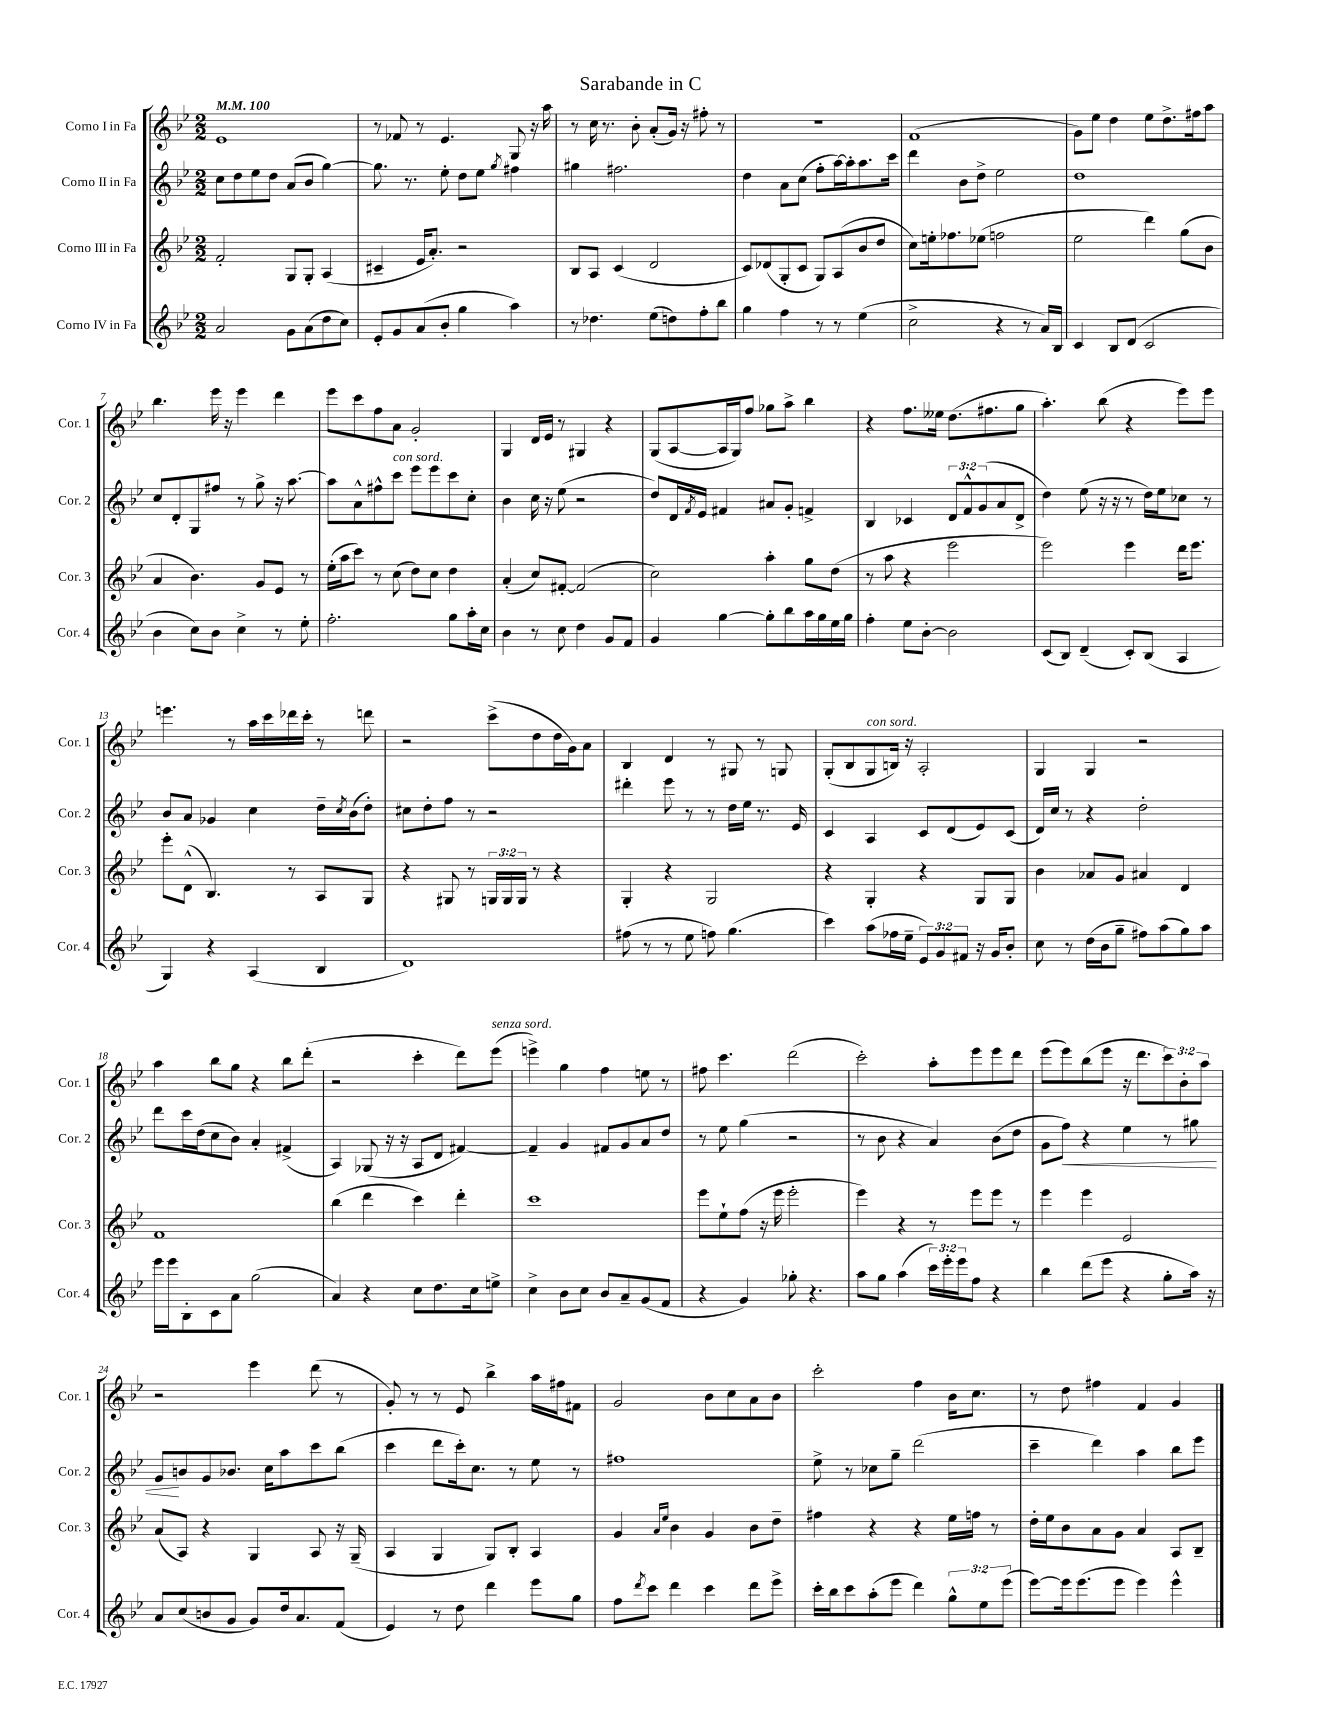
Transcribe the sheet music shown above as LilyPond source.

\header { title = "Sarabande in C" }
<<
\new StaffGroup <<
\new Staff = "s0" \with { instrumentName = "Corno I in Fa" shortInstrumentName = "Cor. 1" } {
    \clef treble \key bes \major \numericTimeSignature \time 2/2 \override Staff.TupletNumber.text = #tuplet-number::calc-fraction-text \tempo 4 = 100
    ees'1 |
    r8 fes'8 r8 ees'4. g8 r16 a''16 |
    r8 c''16 r8. bes'8-. a'8-.( g'16) r16 fis''8-. r8 |
    r1 |
    f'1( |
    g'8) ees''8 d''4 ees''8 d''8.-> fis''16 a''8 |
    bes''4. ees'''16 r16 ees'''4 d'''4 |
    ees'''8 c'''8 f''8 a'8 g'2-. |
    g4 d'16 ees'16 r8 gis4 r4 |
    g8( a8~ a16 g16) f''8 ges''8 a''8-> bes''4 |
    r4 f''8. eeses''16 d''8.( fis''8. g''8 |
    a''4.-.) bes''8( r4 ees'''8) ees'''8 |
    e'''4. r8 a''16 c'''16 des'''16 c'''16-. r8 d'''8 |
    r2 c'''8->( d''8 d''16 g'16) a'8 |
    bes4 d'4 r8 gis8 r8 g8 |
    g8-.( bes8 g8^\markup { \italic "con sord." } b16) r16 a2-. |
    g4 g4 r2 |
    a''4 bes''8 g''8 r4 bes''8 d'''8-.( |
    r2 c'''4-. d'''8) ees'''8^\markup { \italic "senza sord." }( |
    e'''4->) g''4 f''4 e''8 r8 |
    fis''8 c'''4. d'''2( |
    c'''2-.) a''8-. ees'''8 ees'''8 d'''8 |
    ees'''8( ees'''8) bes''8( ees'''8 r16 d'''8. \tuplet 3/2 { c'''8) bes'8-. a''8 } |
    r2 ees'''4 d'''8( r8 |
    g'8-.) r8 r8 ees'8 bes''4-> a''16 fis''16 fis'8 |
    g'2 bes'8 c''8 a'8 bes'8 |
    c'''2-. f''4 bes'16 c''8. |
    r8 d''8 fis''4 f'4 g'4 \bar "|." |
}
\new Staff = "s1" \with { instrumentName = "Corno II in Fa" shortInstrumentName = "Cor. 2" } {
    \clef treble \key bes \major \numericTimeSignature \time 2/2 \override Staff.TupletNumber.text = #tuplet-number::calc-fraction-text
    c''8 d''8 ees''8 d''8 a'8( bes'8 g''4~) |
    g''8. r8. ees''8-. d''8 ees''8 \acciaccatura { g''8 } fis''4 |
    gis''4 fis''2. |
    d''4 a'8 c''8( f''8-. a''16~) a''16-. a''8. c'''16 |
    d'''4 bes'8 d''8-> ees''2 |
    d''1 |
    c''8 d'8-. g8 fis''8 r8 g''8-> r16 a''8.~ |
    a''8 a'8-^ fis''8-^ c'''8^\markup { \italic "con sord." } ees'''8 ees'''8 c'''8 c''8-. |
    bes'4 c''16 r16 ees''8( r2 |
    d''8) d'16 \acciaccatura { f'8 } ees'16 fis'4 ais'8 g'8-. f'4-> |
    bes4 ces'4 \tuplet 3/2 { d'8 f'8-^ g'8( } a'8 d'8-> |
    d''4) ees''8( r16 r16 r8 d''16) ees''16 ces''8 r8 |
    bes'8 a'8 ges'4 c''4 d''16-- \acciaccatura { c''8 } bes'16( d''8-.) |
    cis''8 d''8-. f''8 r8 r2 |
    dis'''4-. ees'''8 r8 r8 d''16 ees''16 r8. ees'16 |
    c'4 a4 c'8 d'8( ees'8) c'8( |
    d'16) c''16 r8 r4 d''2-. |
    d'''8 c'''16 d''16( c''8 bes'8) a'4-. fis'4->( |
    a4) ges8( r16 r16 a8 d'8 fis'4~) |
    fis'4-- g'4 fis'8 g'8 a'8 d''8 |
    r8 ees''8 g''4( r2 |
    r8 bes'8 r4 a'4) bes'8( d''8 |
    g'8 f''8\<) r4 ees''4 r8 gis''8 |
    g'8\! b'8 g'8 bes'8. c''16 a''8 c'''8 bes''8( |
    c'''4 d'''8 c'''16-.) c''8. r8 ees''8 r8 |
    fis''1 |
    ees''8-> r8 ces''8 g''8-- d'''2( |
    c'''4-- d'''4) a''4 bes''8 ees'''8 \bar "|." |
}
\new Staff = "s2" \with { instrumentName = "Corno III in Fa" shortInstrumentName = "Cor. 3" } {
    \clef treble \key bes \major \numericTimeSignature \time 2/2 \override Staff.TupletNumber.text = #tuplet-number::calc-fraction-text
    f'2-. g8 g8-. a4( |
    cis'4-- ees'16 a'8.-.) r2 |
    bes8 a8 c'4( d'2 |
    c'8) des'8( g8-. c'8 g8) a8( bes'8 d''8 |
    c''8) e''16-. fes''8. ees''8( f''2 |
    ees''2 d'''4) g''8( bes'8 |
    a'4 bes'4.) g'8 ees'8 r8 |
    ees''16-.( a''16 c'''8) r8 c''8( d''8) c''8 d''4 |
    a'4-.( c''8) fis'8~-. fis'2( |
    c''2) a''4-. g''8 d''8( |
    r8 a''8 r4 ees'''2 |
    ees'''2) ees'''4 d'''16 ees'''8. |
    ees'''8-. d'8-^( bes4.) r8 a8 g8 |
    r4 gis8 r8 \tuplet 3/2 { g16 g16 g16 } r8 r4 |
    g4-. r4 g2 |
    r4 g4-. r4 g8 g8 |
    bes'4 aes'8 g'8 ais'4 d'4 |
    f'1 |
    bes''4( d'''4 c'''4) d'''4-. |
    c'''1 |
    ees'''8 ees''8-! f''8( r16 ees'''16 ees'''2-. |
    ees'''4) r4 r8 ees'''8 ees'''8 r8 |
    ees'''4 ees'''4 ees'2 |
    a'8( a8) r4 g4 a8 r16 g16--( |
    a4 g4 g8) bes8-. a4 |
    g'4 \grace { a'16 ees''16 } bes'4 g'4 bes'8 d''8-- |
    fis''4 r4 r4 ees''16 f''16 r8 |
    d''16-. ees''16 bes'8 a'8 g'8 a'4 a8 bes8-- \bar "|." |
}
\new Staff = "s3" \with { instrumentName = "Corno IV in Fa" shortInstrumentName = "Cor. 4" } {
    \clef treble \key bes \major \numericTimeSignature \time 2/2 \override Staff.TupletNumber.text = #tuplet-number::calc-fraction-text
    a'2 g'8 a'8( d''8 c''8) |
    ees'8-. g'8 a'8( bes'8-. g''4 a''4) |
    r8 des''4. ees''8( d''8) f''8-. bes''8 |
    g''4 f''4 r8 r8 ees''4( |
    c''2-> r4 r8 a'16) bes16 |
    c'4 bes8 d'8( c'2 |
    bes'4 c''8) bes'8 c''4-> r8 ees''8-. |
    f''2.-. g''8 a''16-. c''16 |
    bes'4 r8 c''8 d''4 g'8 f'8 |
    g'4 g''4~ g''8-. bes''8 a''16 g''16 ees''16 g''16 |
    f''4-. ees''8 bes'8~-. bes'2 |
    c'8( bes8) d'4--( c'8-.) bes8( a4 |
    g4) r4 a4( bes4 |
    d'1) |
    fis''8( r8 r8 ees''8 f''8) g''4.( |
    c'''4) a''8( fes''16 ees''16-- \tuplet 3/2 { ees'8) g'8 fis'8 } r16 g'16 bes'8-. |
    c''8 r8 d''16( bes'16 g''8-- fis''8) a''8( g''8) a''8 |
    ees'''16 ees'''16 bes8-. c'8 a'8 g''2( |
    a'4) r4 c''8 d''8. c''16 e''8-> |
    c''4-> bes'8 c''8 bes'8 a'8-- g'8( f'8 |
    r4 g'4) ges''8-. r4. |
    a''8 g''8 a''4( \tuplet 3/2 { c'''16) ees'''16-. ees'''16 } f''8 r4 |
    bes''4 d'''8( ees'''8 r4 g''8-. a''16) r16 |
    a'8 c''8( b'8 g'8 g'8) d''16 a'8. f'8( |
    ees'4) r8 d''8 d'''4 ees'''8 g''8 |
    f''8 \acciaccatura { d'''8 } c'''8 d'''4 c'''4 d'''8 ees'''8-> |
    c'''16-. bes''16 c'''8 a''8-.( ees'''8 d'''4) \tuplet 3/2 { g''8-^ ees''8 ees'''8( } |
    ees'''8~) ees'''16 ees'''8.( ees'''8 ees'''4) ees'''4-^ \bar "|." |
}
>>
>>
